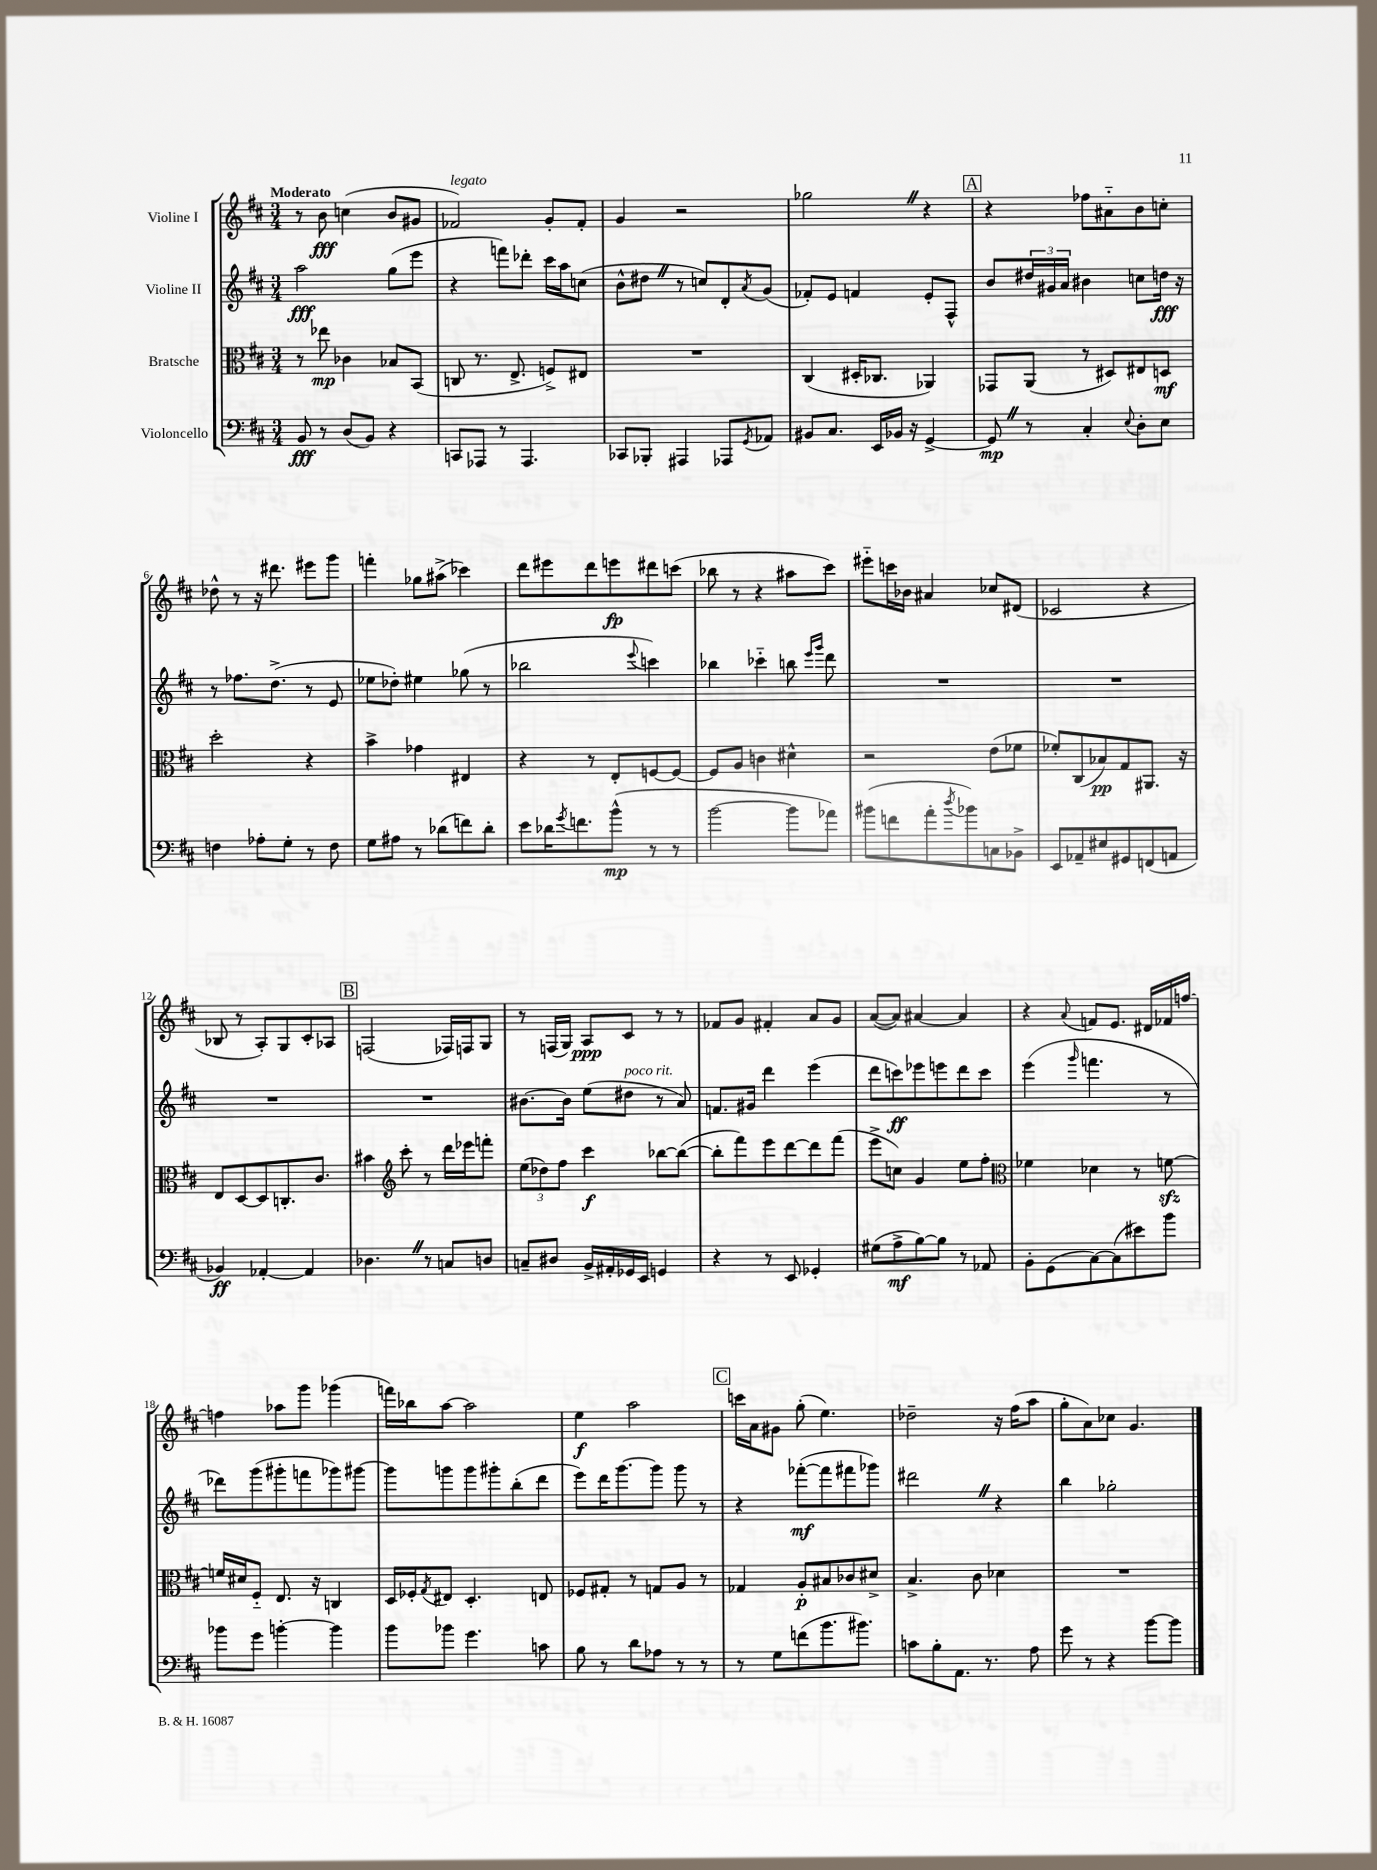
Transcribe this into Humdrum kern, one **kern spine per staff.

**kern	**kern	**kern	**kern
*staff4	*staff3	*staff2	*staff1
*clefF4	*clefC3	*clefG2	*clefG2
*k[f#c#]	*k[f#c#]	*k[f#c#]	*k[f#c#]
*M3/4	*M3/4	*M3/4	*M3/4
8BB	8r	2aa	8r
8r	8ee-	.	8b
(8D	4c-	.	(4cc
8BB)	.	.	.
4r	8B-	(8gg	8b
.	(8BB	8eee	8g#
=	=	=	=
8CC	8C	4r	2f-)
8AAA-	8.r	.	.
8r	.	8fff)	.
.	8.E^	.	.
4.AAA-	.	8ddd-'	.
.	8F^)	16ccc#	8g'
.	.	16aa	.
.	8E#	(8cc	8f-'
=	=	=	=
8CC-	2.r	8b^^	4g
8BBB-'	.	8dd#	.
4AAA#	.	8r	2r
.	.	8cc)	.
8AAA-	.	8d'	.
8qGG	.	8qa	.
8AA-	.	(8g	.
=	=	=	=
8BB#	(4C#	8f-')	2gg-
8.C#	.	8e	.
.	16D#'	4f	.
16EE	8.C-	.	.
16BB-	.	.	.
16r	.	.	.
[4GG^	4AA-)	8e'	4r
.	.	8F#^^	.
=	=	=	=
8GG]	8GG-	8b	4r
8r	(8AA	24dd#	.
.	.	24g#	.
.	.	24a	.
4C#'	8r	4b#	8ff-
.	8D#)	.	8a#'~
8qqE	.	.	.
8D'	8E#	8cc	8b
8E	8D	16dd	8cc'
.	.	16r	.
=	=	=	=
4F	2dd'	8r	8dd-^^
.	.	8.ff-	8r
8A-'	.	.	16r
.	.	(8.dd^	8.ddd#
8G'	.	.	.
8r	4r	8r	8eee#
8F	.	8e	8ggg
=	=	=	=
8G	4b^	8ee-	4fff'
8A#	.	8dd-')	.
8r	4g-	4ee#	8gg-
(8d-	.	.	(8aa#^
8f)	4E#	(8gg-	4ccc-)
8d-'	.	8r	.
=	=	=	=
8e	4r	2bb-	8ddd
16d-	.	.	8eee#
8qg	.	.	.
8.f	.	.	.
.	8r	.	8ddd
(8b^^	8E'	.	8eee
.	.	8qqeee	.
8r	[8F	4ccc)	8ddd#
8r	8F_	.	(8ccc
=	=	=	=
[2b	8F]	4bb-	8bb-
.	8A	.	8r
.	4c	4ccc-'~	4r
8b]	4d#^^	8bb	8aa#
.	.	16qqeee	.
.	.	16qqggg	.
8a-)	.	8ddd	8ccc#)
=	=	=	=
(8b#	2r	2.r	8eee#'~
8f	.	.	16ccc
.	.	.	16b-
8a'	.	.	4a#
8qdd	.	.	.
8b-)	.	.	.
8C	(8e	.	8cc-
8BB-^	8f-	.	(8d#
=	=	=	=
8EE	8f-')	2.r	2c-
8AA-~	(8C#	.	.
8E#	8B-)	.	.
8GG#	8G	.	.
(8FF	8.AA#	.	4r
8AA	.	.	.
.	16r	.	.
=	=	=	=
4BB-)	8E	2.r	8B-
.	[8D	.	8r
[4AA-'	8D]	.	8A')
.	8.C'	.	8G
4AA-]	.	.	8c#'
.	8.c#	.	.
.	.	.	8A-
=	=	=	=
4.D-	4b#	2.r	(2F
*	*clefG2	*	*
.	8ccc#'	.	.
8r	8r	.	.
8C	16ddd	.	16F-)
.	16eee-	.	16F
8D	8fff'	.	8G
=	=	=	=
8C~	(12ee	[8.b#	8r
.	12dd-)	.	.
8D#	.	.	(16F
.	12ff#	.	.
.	.	16b#]	16G)
16BB^	4ccc#	(8ee	8A
16AA#'	.	.	.
16GG-	.	8dd#	8c#
16EE	.	.	.
4GG	[8bb-	8r	8r
.	(8bb-_	8a)	8r
=	=	=	=
4r	8bb-']	8.f	8f-
.	8fff#)	.	8g
.	.	16g#	.
8r	8eee	4ddd	4f#'
8EE	[8ddd	.	.
4GG-'	8ddd]	(4eee	8a
.	(8fff#	.	8g
=	=	=	=
(8G#	8eee^	8ddd	([8a
8A^	8cc)	8ccc)	8a])
[8B)	4g	8eee-	[4a#
8B]	.	8eee	.
8r	8ee	8ddd	4a#]
8AA-	8ff#'	8ccc	.
=	=	=	=
*	*clefC3	*	*
8BB'	4f-	(4eee	4r
(8GG	.	.	.
.	.	16qqggg	8qqa
[8C#)	4d-	4.fff	8f
(8C#]	.	.	8.e
8e#)	8r	.	.
.	.	.	16d#
8b	[8f	8r	16f-
.	.	.	[16ff
=	=	=	=
8b-	16f]	8ddd-)	4ff]
.	16d#	.	.
8g	8F#'~	(8ggg	.
[4b'	8.E	8ggg#'	8aa-
.	.	8fff	8ggg
.	16r	.	.
4b]	4C	8ggg-)	(4ggg-
.	.	[8ggg#	.
=	=	=	=
8b	16D	8ggg#]	16fff)
.	16F-'	.	16bb-
.	8qG	.	.
8b-	8E#	8ggg	[8aa
4.g	4.D'	8ggg	2aa]
.	.	8ggg#'	.
.	.	(8bb'	.
8c	8E	8ddd	.
=	=	=	=
8B	8F-	8eee)	4ee
8r	8G#'	16ddd	.
.	.	[8.ggg	.
8d	8r	.	2aa
8A-	8G	8ggg]	.
8r	8A	8ggg	.
8r	8r	8r	.
=	=	=	=
8r	4G-	4r	16ccc
.	.	.	16a
8G	.	.	8g#
(8f	8A'	([8fff-'	(8gg'
8.b	8B#	8fff-]	4.ee)
.	8c-	8fff#	.
8.b#)	.	.	.
.	8d#^	8ggg-)	.
=	=	=	=
8c	4.B^	2ddd#	2dd-~
8B'	.	.	.
8.AA	.	.	.
.	8c#	.	.
8.r	.	.	.
.	4d-	4r	16r
.	.	.	(16ff#
8A	.	.	8aa
=	=	=	=
8g	2.r	4bb	8gg'
8r	.	.	8a)
4r	.	2gg-'	8cc-
.	.	.	4.g
[8b	.	.	.
8b]	.	.	.
==	==	==	==
*-	*-	*-	*-
